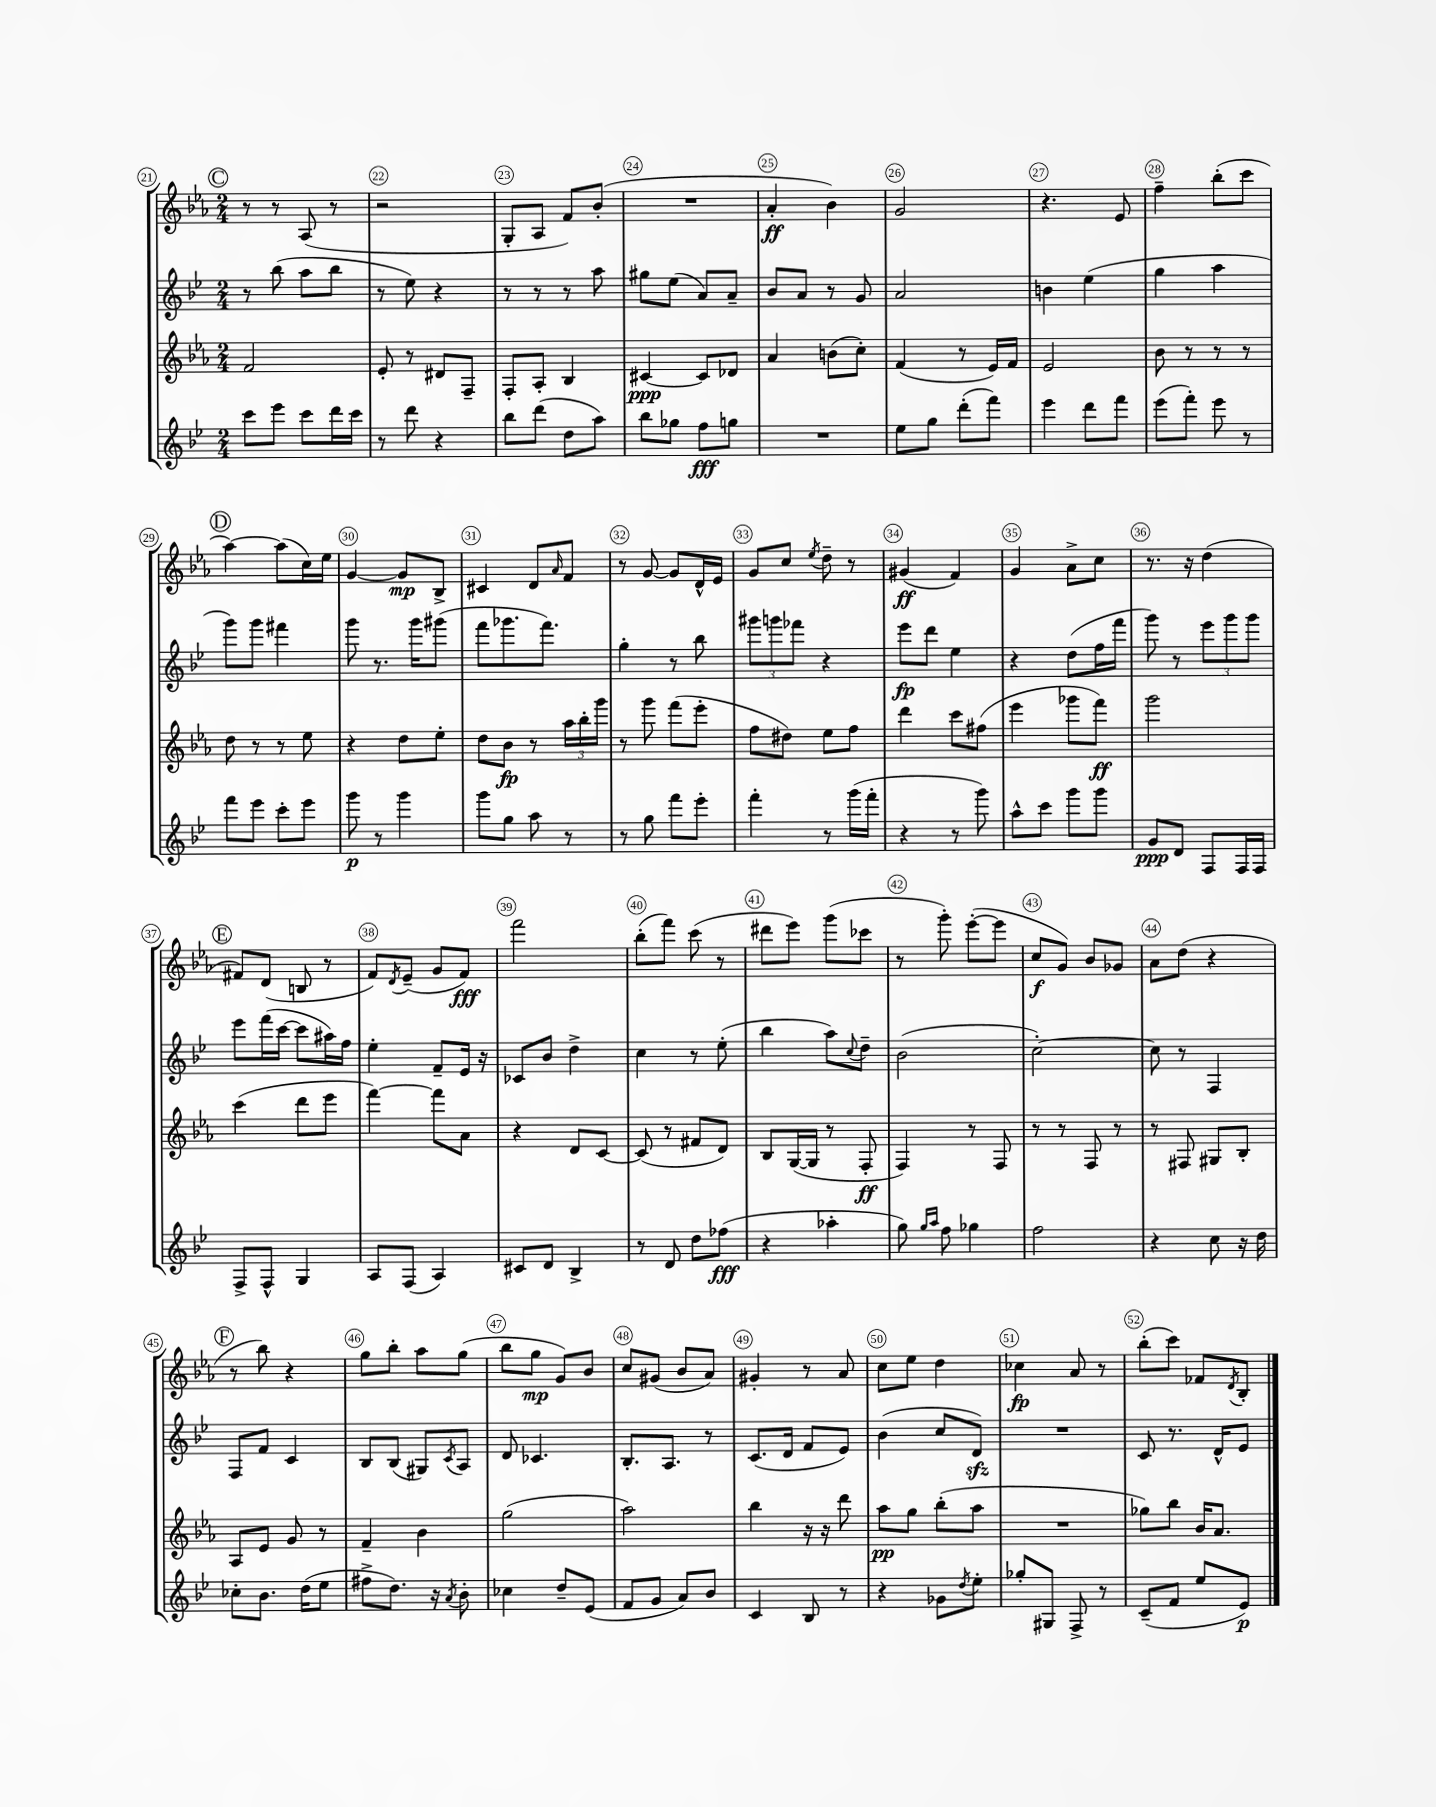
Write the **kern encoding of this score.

**kern	**kern	**kern	**kern
*staff4	*staff3	*staff2	*staff1
*clefG2	*clefG2	*clefG2	*clefG2
*k[b-e-]	*k[b-e-a-]	*k[b-e-]	*k[b-e-a-]
*M2/4	*M2/4	*M2/4	*M2/4
8ccc	2f	8r	8r
8eee-	.	(8bb-	8r
8ccc	.	8aa	(8A-
16ddd	.	8bb-	8r
16ccc	.	.	.
=	=	=	=
8r	8e-'	8r	2r
8ddd	8r	8ee-)	.
4r	8d#	4r	.
.	8F~	.	.
=	=	=	=
8bb-	8F'	8r	8G'
(8ddd	8A-'	8r	8A-
8dd	4B-	8r	8f)
8aa)	.	8aa	(8b-'
=	=	=	=
8bb-	[4c#	8gg#	2r
8gg-	.	(8ee-	.
8ff	8c#]	8a)	.
8gg	8d-	8a~	.
=	=	=	=
2r	4a-	8b-	4a-'
.	.	8a	.
.	(8b	8r	4b-)
.	8cc')	8g	.
=	=	=	=
8ee-	(4f	2a	2g
8gg	.	.	.
(8ddd'	8r	.	.
8fff)	16e-)	.	.
.	16f	.	.
=	=	=	=
4eee-	2e-	4b	4.r
8ddd	.	(4ee-	.
8fff	.	.	8e-
=	=	=	=
(8eee-	8b-	4gg	4ff~
8fff')	8r	.	.
8eee-	8r	4aa	(8bb-'
8r	8r	.	8ccc
=	=	=	=
8fff	8dd	8ggg)	[4aa-)
8eee-	8r	8ggg	.
8ccc'	8r	4fff#	(8aa-]
8eee-	8ee-	.	16cc)
.	.	.	16ee-
=	=	=	=
8ggg	4r	8ggg	[4g
8r	.	8.r	.
4ggg	8dd	.	8g]
.	.	16ggg	.
.	8ee-'	(8ggg#	8B-^
=	=	=	=
8ggg	8dd	8fff	4c#
8gg	8b-	8.ggg-	.
8aa	8r	.	8d
.	.	8.fff)	.
.	.	.	16qqa-
8r	24aa-	.	8f
.	24bb-'	.	.
.	24ggg	.	.
=	=	=	=
8r	8r	4gg'	8r
8gg	8ggg	.	[8g
8fff	(8fff	8r	8g]
8eee-'	8eee-'	8bb-	16d^^
.	.	.	16e-
=	=	=	=
4fff'	8ff	12ggg#	8g
.	.	12ggg	.
.	8dd#)	.	8cc
.	.	12fff-	.
.	.	.	8qee-
8r	8ee-	4r	8dd~
(16ggg	8ff	.	8r
16fff'	.	.	.
=	=	=	=
4r	4ddd	8eee-	(4g#
.	.	8ddd	.
8r	8ccc	4ee-	4f)
8ggg)	(8ff#	.	.
=	=	=	=
8aa^^	4eee-	4r	4g
8ccc	.	.	.
8ggg	8ggg-	(8dd	8a-^
8ggg	8fff)	16ff	8cc
.	.	16fff	.
=	=	=	=
8g	2ggg	8ggg)	8.r
8d	.	8r	.
.	.	.	16r
8F	.	12eee-	(4dd
.	.	12ggg	.
16F	.	.	.
.	.	12ggg	.
16F	.	.	.
=	=	=	=
8F^	(4ccc	8eee-	8f#)
8F^^	.	(16fff	(8d
.	.	[16ccc	.
4G	8ddd	8ccc]	8B
.	8eee-	16aa#)	8r
.	.	16ff	.
=	=	=	=
8A	[4fff)	4ee-'	8f)
.	.	.	8qd
(8F	.	.	(8e-~
4A)	8fff]	8f~	8g
.	8a-	16e-	8f)
.	.	16r	.
=	=	=	=
8c#	4r	8c-	2fff
8d	.	8b-	.
4B-^	8d	4dd^	.
.	[8c	.	.
=	=	=	=
8r	(8c]	4cc	(8bb-'
8d	8r	.	8fff)
8dd	8f#	8r	(8ccc
(8ff-	8d)	(8ee-'	8r
=	=	=	=
4r	8B-	4bb-	8ddd#
.	([16G	.	8eee-)
.	16G]	.	.
4aa-'	8r	8aa)	(8ggg
.	.	8qqcc	.
.	8F'	8dd~	8ccc-
=	=	=	=
8gg)	4F)	(2b-	8r
16qqgg	.	.	.
16qqaa	.	.	.
8ff	.	.	8ggg')
4gg-	8r	.	([8eee-'
.	8F	.	8eee-]
=	=	=	=
2ff	8r	[2cc')	8cc
.	8r	.	8g)
.	8F	.	8b-
.	8r	.	8g-
=	=	=	=
4r	8r	8cc]	8a-
.	8F#	8r	(8dd
8cc	8G#	4F	4r
16r	8B-'	.	.
16dd	.	.	.
=	=	=	=
8cc-'	8A-	8F	8r
8.b-	8e-	8f	8bb-)
.	8g	4c	4r
(16dd	.	.	.
8ee-	8r	.	.
=	=	=	=
8ff#^	4f~	8B-	8gg
8.dd)	.	(8B-	8bb-'
.	4b-	8G#)	8aa-
16r	.	.	.
8qa	.	8qc	.
8b-'	.	8A	(8gg
=	=	=	=
4cc-	(2gg	8d	8bb-
.	.	4.c-	8gg
8dd~	.	.	8g)
(8e-	.	.	8b-
=	=	=	=
8f	2aa-)	8.B-'	8cc
8g	.	.	(8g#
.	.	8.A	.
8a)	.	.	8b-
8b-	.	8r	8a-)
=	=	=	=
4c	4bb-	(8.c	4g#'
.	.	16d	.
8B-	16r	8f	8r
.	16r	.	.
8r	8ddd	8e-)	8a-
=	=	=	=
4r	8aa-	(4b-	8cc
.	8gg	.	8ee-
8g-	(8bb-'	8cc	4dd
8qdd	.	.	.
8ee-'	8aa-	8d)	.
=	=	=	=
8gg-'	2r	2r	4cc-
8G#	.	.	.
8F^	.	.	8a-
8r	.	.	8r
=	=	=	=
(8c~	8gg-)	8c	(8bb-'
8f	8bb-	8.r	8ccc)
8ee-	16b-	.	8f-
.	8.a-	16d^^	.
.	.	.	8qd
8e-)	.	8e-	8B-'
==	==	==	==
*-	*-	*-	*-
